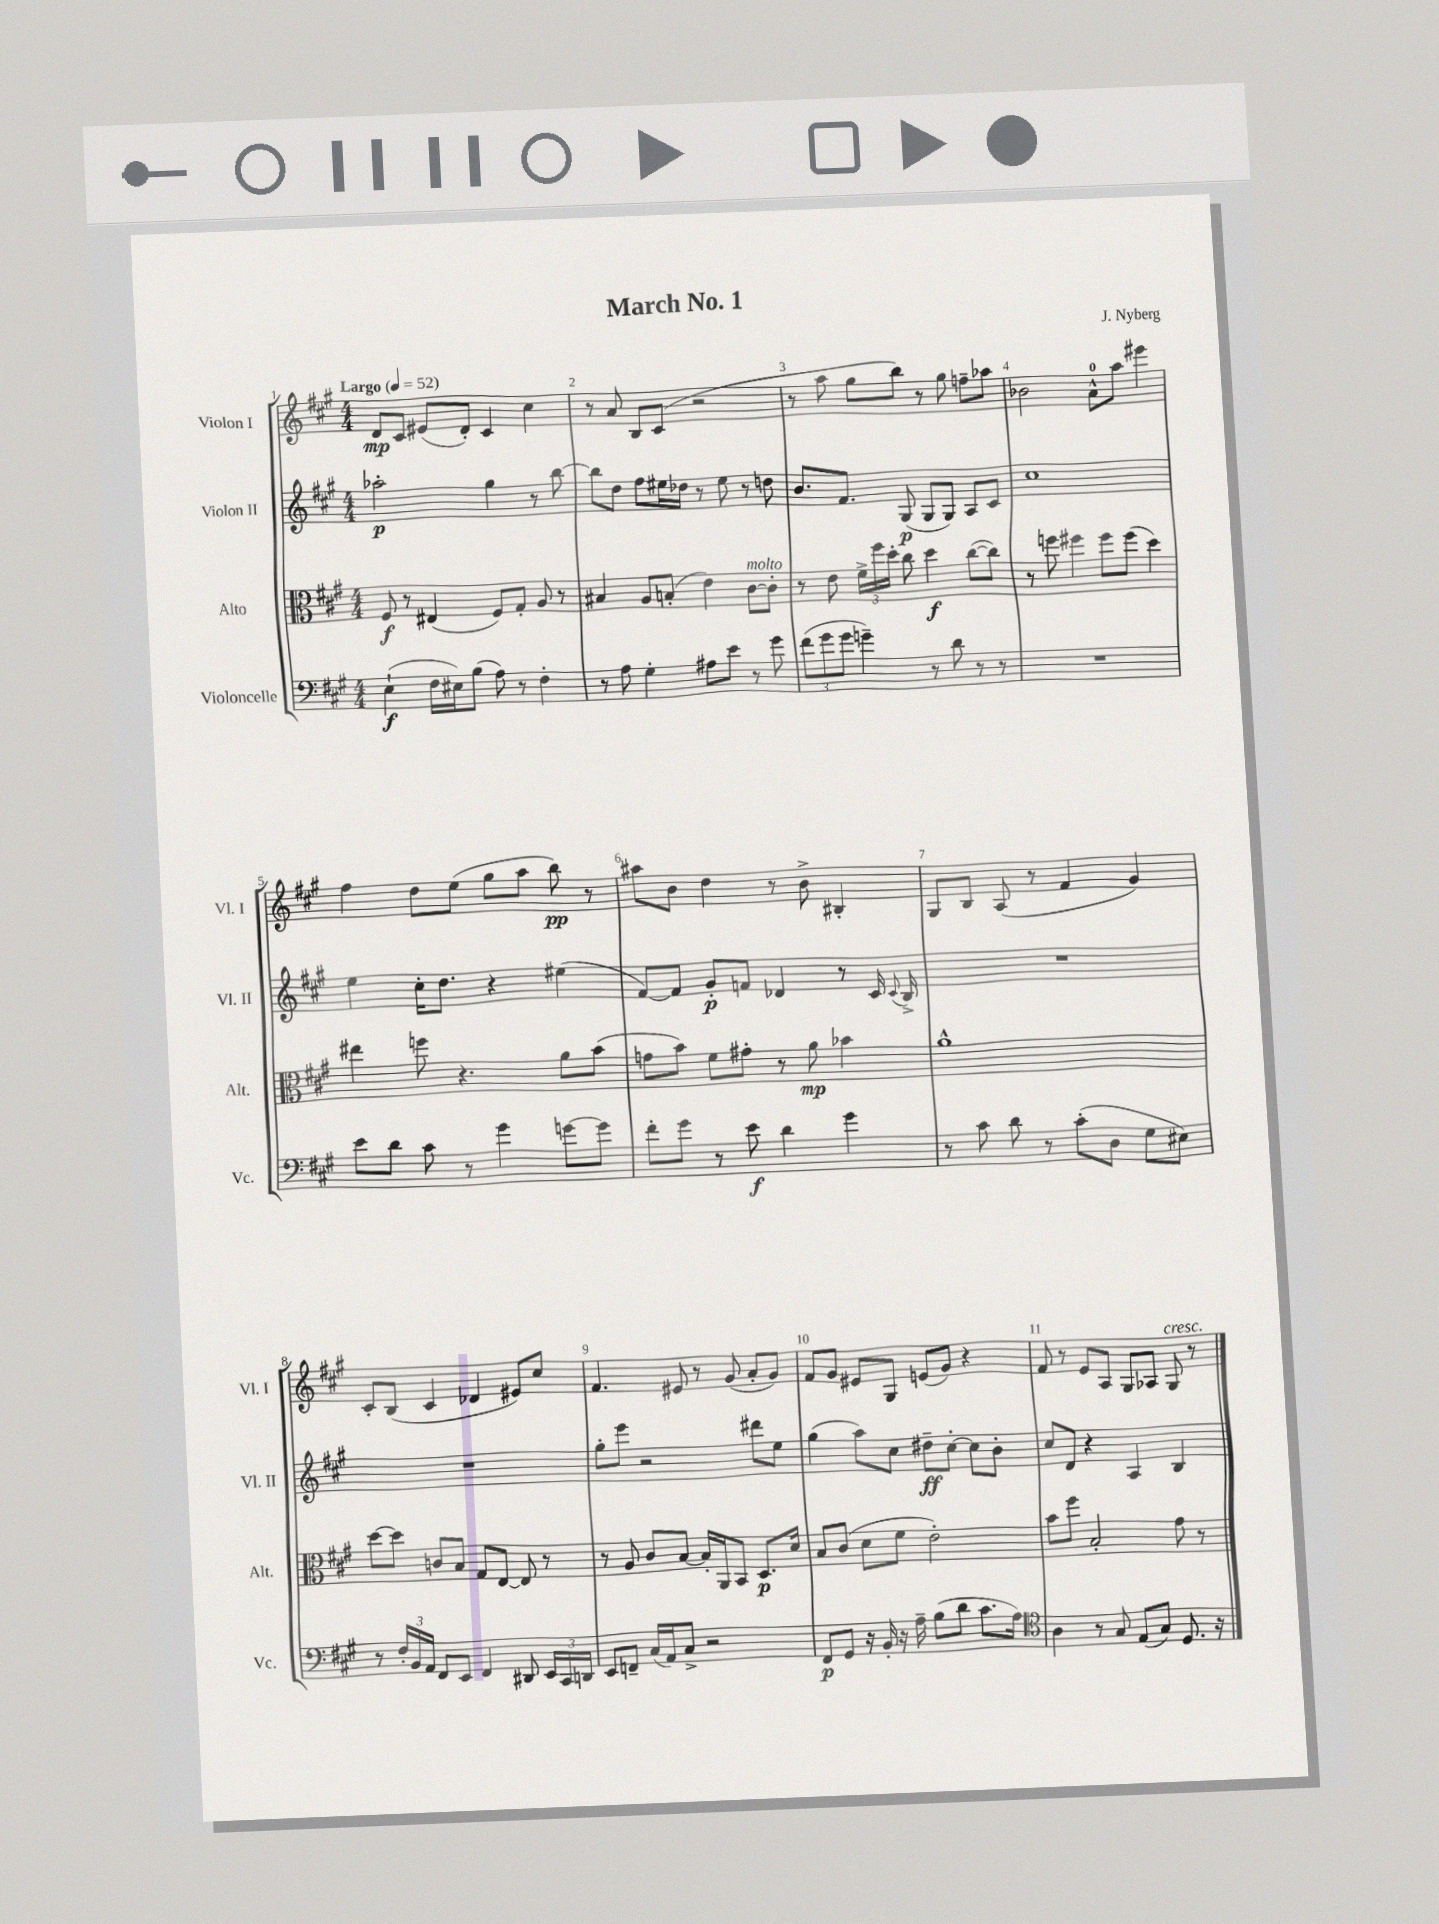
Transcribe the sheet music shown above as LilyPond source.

\header { title = "March No. 1" composer = "J. Nyberg" }
<<
\new StaffGroup <<
\new Staff = "s0" \with { instrumentName = "Violon I" shortInstrumentName = "Vl. I" } {
    \clef treble \key a \major \numericTimeSignature \time 4/4 \tempo "Largo" 4 = 52
    \autoBeamOff d'8[\mp cis'8] eis'8[( d'8]-.) cis'4 cis''4 |
    r8 a'8 b8[ cis'8]( r2 |
    r8 a''8 gis''8[ b''8]) r8 gis''8 f''8[-- aes''8] |
    bes'2 a'8[-0-^ a''8] eis'''4 |
    fis''4 d''8[ e''8]( gis''8[ a''8] b''8\pp) r8 |
    ais''8[ b'8] d''4 r8 b'8-> bis4-. |
    gis8[ b8] a8( r8 fis'4 gis'4) |
    cis'8[-. b8]( cis'4 des'4 eis'8[) cis''8] |
    fis'4. eis'8 r8 gis'8( a'8[-. gis'8]) |
    fis'8[ gis'8] eis'8[ gis8] e'8[( gis'8]) r4 |
    fis'8 r8 e'8[ a8] gis8[ aes8] gis8^\markup { \italic "cresc." } r8 \bar "|." |
}
\new Staff = "s1" \with { instrumentName = "Violon II" shortInstrumentName = "Vl. II" } {
    \clef treble \key a \major \numericTimeSignature \time 4/4
    \autoBeamOff aes''2-.\p gis''4 r8 b''8~ |
    b''8[ d''8] fis''8[ eis''16 des''16] r8 eis''8 r8 d''8 |
    b'8.[ fis'8.] gis8\p( gis8[ gis8]) a8[ cis'8] |
    cis''1 |
    e''4 cis''16[-. d''8.] r4 eis''4( |
    fis'8[~) fis'8] gis'8[-.\p f'8] des'4 r8 cis'16 \appoggiatura { cis'8 } b16-> |
    R1 |
    R1 |
    gis''8[-. e'''8] r2 dis'''8[ e''8] |
    gis''4( a''8[) cis''8] dis''8[--\ff cis''8]~-. cis''8[ b'8]-. |
    cis''8[ d'8] r4 a4 b4 \bar "|." |
}
\new Staff = "s2" \with { instrumentName = "Alto" shortInstrumentName = "Alt." } {
    \clef alto \key a \major \numericTimeSignature \time 4/4
    \autoBeamOff fis8\f r8 eis4( fis8[) gis8]-. a8 r8 |
    bis4 a8[ b8]-.( e'4) cis'8[~^\markup { \italic "molto" } cis'8]-. |
    r8 e'8 \tuplet 3/2 { fis'16[-> fis''16 d''16]-. } cis''8 d''4\f cis''8[~( cis''8]) |
    r8 f''8 fis''4 fis''8[ fis''8]( d''4) |
    eis''4 f''8 r4. a'8[ b'8]( |
    g'8[ b'8]) fis'8[ gis'8]-. r8 a'8\mp bes'4 |
    a'1-^ |
    d''8[~ d''8] c'8[ b8] gis8[ e8]~ e8 r8 |
    r8 a8 cis'8[ b8]~ b16[-. a,16 b,8] d8.[\p d'16] |
    b8[ cis'8]( d'8[ fis'8] e'2-.) |
    b'8[ fis''8] b2-. gis'8 r8 \bar "|." |
}
\new Staff = "s3" \with { instrumentName = "Violoncelle" shortInstrumentName = "Vc." } {
    \clef bass \key a \major \numericTimeSignature \time 4/4
    \autoBeamOff e4-!\f( fis16[ eis16) b8]( a8) r8 fis4-. |
    r8 a8 gis4-. ais8[ e'8] r8 gis'8 |
    \tuplet 3/2 { fis'8[( gis'8 gis'8] } g'4--) r8 d'8 r8 r8 |
    R1 |
    e'8[ d'8] cis'8 r8 gis'4 g'8[~ g'8] |
    fis'8[-. gis'8] r8 e'8\f d'4 gis'4 |
    r8 cis'8 d'8 r8 cis'8[-.( d8] gis8[ eis8]) |
    r8 \tuplet 3/2 { fis16[-. b,16 a,16] } fis,8[ e,8] fis,4 dis,8 \tuplet 3/2 { e,16[ cis,16 d,16] } |
    e,8[ f,8]-- cis16[( a,16) cis8]-> r2 |
    fis,8[\p gis,8] r16 b,16-. r16 a16-- b8[( d'8] cis'8.[ a16]) |
    \clef tenor a4 r8 gis8 e8[( gis8]) d8. r16 \bar "|." |
}
>>
>>
\layout { \context { \Score \override BarNumber.break-visibility = ##(#f #t #t) barNumberVisibility = #all-bar-numbers-visible } }
